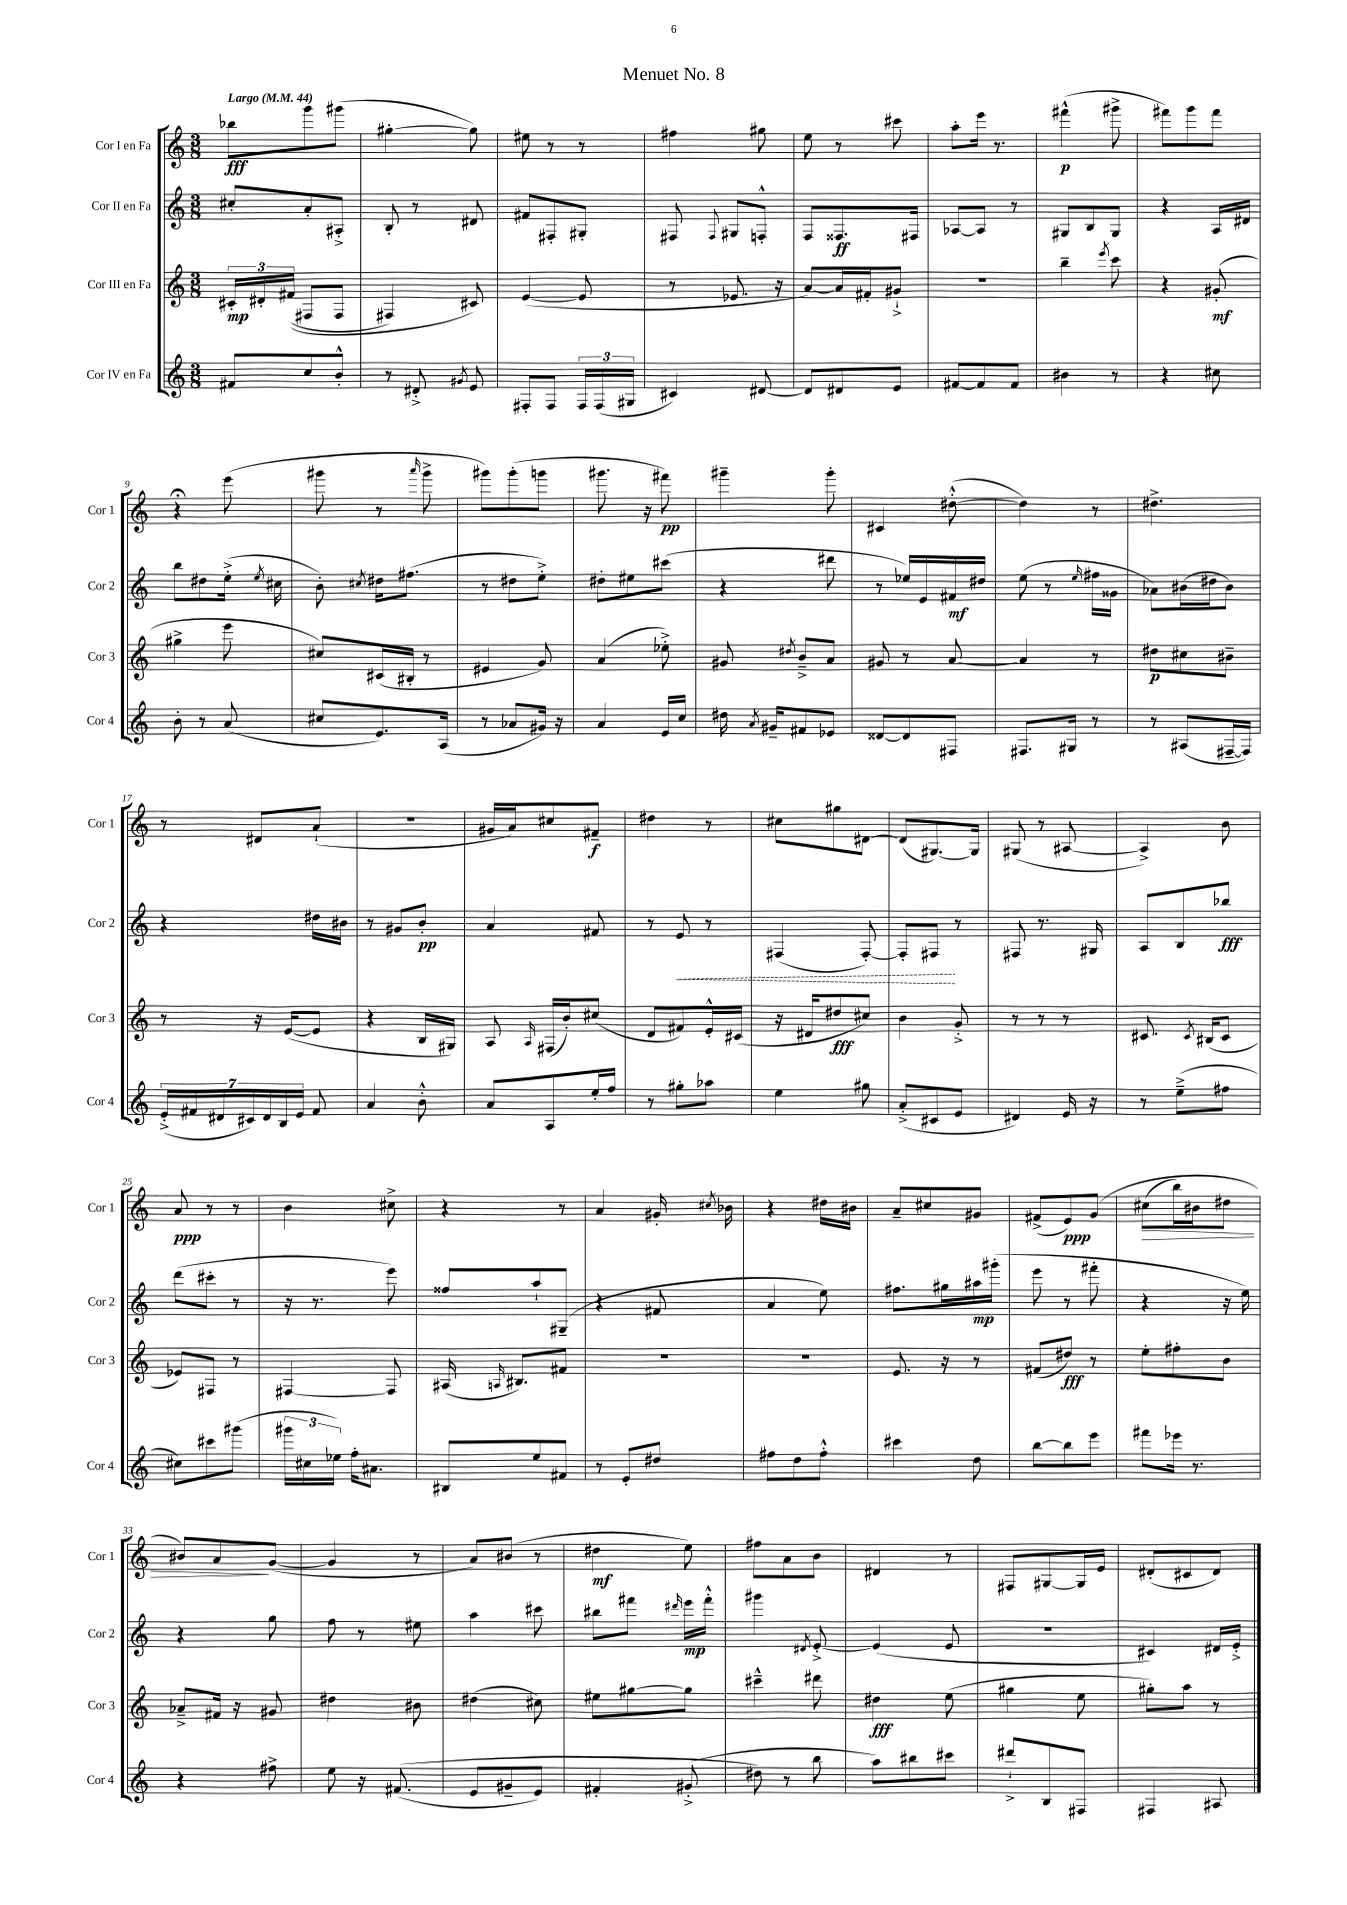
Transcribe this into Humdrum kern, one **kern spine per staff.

**kern	**kern	**dynam	**kern	**dynam	**kern	**dynam
*part4	*part3	*part3	*part2	*part2	*part1	*part1
*staff4	*staff3	*staff3	*staff2	*staff2	*staff1	*staff1
*I"Cor IV en Fa	*I"Cor III en Fa	*	*I"Cor II en Fa	*	*I"Cor I en Fa	*
*I'Cor 4	*I'Cor 3	*	*I'Cor 2	*	*I'Cor 1	*
*clefG2	*clefG2	*	*clefG2	*	*clefG2	*
*k[]	*k[]	*	*k[]	*	*k[]	*
*M3/8	*M3/8	*	*M3/8	*	*M3/8	*
*MM44	*MM44	*	*MM44	*	*MM44	*
=1	=1	=1	=1	=1	=1	=1
!	!	!	!	!	!LO:TX:a:B:t=Largo	!
8f#X/L	24c#X'/LL	mp	8cc#X'/L	.	8bb-X\L	fff
.	24d#X'/	.	.	.	.	.
.	((24f#X/JJ	.	.	.	.	.
8cc/	8F#X/L	.	8a'/	.	8ggg\	.
8b'^^/J	8F#/J	.	8A#X'^/J	.	(8ggg#X\J	.
=2	=2	=2	=2	=2	=2	=2
8r	4F#X/)	.	8B'/	.	[4gg#X'\	.
8d#X'^/	.	.	8r	.	.	.
8qg#X/	.	.	.	.	.	.
8e/	8c#X/)	.	8d#X/	.	8gg#\])	.
=3	=3	=3	=3	=3	=3	=3
8F#X'/L	([4e/	.	8f#X/L	.	8ee#X\	.
8F#/J	.	.	8F#X'/	.	8r	.
24F#/LL	8e/]	.	8G#X'/J	.	8r	.
(24F#/	.	.	.	.	.	.
24G#X/JJ	.	.	.	.	.	.
=4	=4	=4	=4	=4	=4	=4
4c#X/)	8r	.	8F#X/	.	4ff#X\	.
.	.	.	8qqF#/	.	.	.
.	8.e-X/	.	8G#X/L	.	.	.
[8d#X/	.	.	8Fn'^^/J	.	8gg#X\	.
.	16r	.	.	.	.	.
=5	=5	=5	=5	=5	=5	=5
8d#/L]	[8a/L)	.	8F/L	.	8ee\	.
8d#X/	16a/L]	.	8.F##X/	ff	8r	.
.	16f#X'/J	.	.	.	.	.
8e/J	8g#X`^/J	.	.	.	8ccc#X\	.
.	.	.	16F#X/Jk	.	.	.
=6	=6	=6	=6	=6	=6	=6
[8f#X/L	4.r	.	[8A-X/L	.	8aa'\L	.
8f#/]	.	.	8A-/J]	.	16eee\Jk	.
.	.	.	.	.	8.r	.
8f#/J	.	.	8r	.	.	.
=7	=7	=7	=7	=7	=7	=7
4b#X\	4bb~\	.	8G#X/L	.	(4fff#X^^\	p
.	.	.	8B/	.	.	.
.	8qeee/	.	.	.	.	.
8r	8ccc\	.	8G#/J	.	8ggg#X^\	.
=8	=8	=8	=8	=8	=8	=8
4r	4r	.	4r	.	8fff#X\L)	.
.	.	.	.	.	8ggg\	.
8cc#X\	(8g#X'/	mf	16A/LL	.	8fff#\J	.
.	.	.	16d#X/JJ	.	.	.
!!LO:LB:g=z
=9	=9	=9	=9	=9	=9	=9
8b'\	4gg#X^\	.	8bb\L	.	4r;<	.
8r	.	.	8dd#X\	.	.	.
(8a/	8eee\	.	(16ee'^\Jk	.	(8eee\	.
.	.	.	8qee/	.	.	.
.	.	.	16cc#X\	.	.	.
=10	=10	=10	=10	=10	=10	=10
8cc#X/L	8cc#X/L)	.	8b'\)	.	8ggg#X\	.
.	.	.	8qcc#X/	.	.	.
8.e/)	(16c#X/L	.	16dd#X\KL	.	8r	.
.	16B#X'/JJ	.	(8.ff#X\J	.	.	.
.	.	.	.	.	16qqaaa/	.
.	8r	.	.	.	8ggg#^\	.
(16A/Jk	.	.	.	.	.	.
=11	=11	=11	=11	=11	=11	=11
8r	4e#X/	.	8r	.	8ggg#X\L)	.
8a-X/L	.	.	8dd#X\L	.	(8ggg#'\	.
16g#X/Jk)	8g/)	.	8ee'^\J)	.	8gggn\J	.
16r	.	.	.	.	.	.
=12	=12	=12	=12	=12	=12	=12
4a/	(4a/	.	8dd#X'\L	.	8.ggg#X\	.
.	.	.	8ee#X\	.	.	.
.	.	.	.	.	16r	.
16e/LL	8ee-X'^\)	.	(8ccc#X\J	.	8fff#X\)	pp
16cc/JJ	.	.	.	.	.	.
=13	=13	=13	=13	=13	=13	=13
16dd#X\	8g#X/	.	4r	.	4ggg#X~\	.
8qa/	.	.	.	.	.	.
16g#X~/KL	.	.	.	.	.	.
.	8qdd#X/	.	.	.	.	.
8f#X/	8b~^/L	.	.	.	.	.
8e-X/J	8a/J	.	8ddd#X\	.	8ggg#'\	.
=14	=14	=14	=14	=14	=14	=14
[8d##X/L	8g#X/	.	8r	.	4c#X/	.
8d##/]	8r	.	16ee-X/LL)	.	.	.
.	.	.	16e/	.	.	.
8F#X/J	[8a/	.	16f#X/	mf	([8dd#X'^^\	.
.	.	.	16dd#X/JJ	.	.	.
=15	=15	=15	=15	=15	=15	=15
8.F#X/L	4a/]	.	(8ee\	.	4dd#\])	.
.	.	.	8r	.	.	.
16G#X/Jk	.	.	.	.	.	.
.	.	.	16qqee/	.	.	.
8r	8r	.	16ff#X\LL	.	8r	.
.	.	.	16g##X\JJ	.	.	.
=16	=16	=16	=16	=16	=16	=16
8r	8dd#X\L	p	8a-X\L)	.	4.dd#X^\	.
(8A#X/L	8cc#X\	.	(16b#X\L	.	.	.
.	.	.	16dd#X\J	.	.	.
[16F#X~/L	8b#X~\J	.	8b#\J)	.	.	.
16F#/JJ])	.	.	.	.	.	.
!!LO:LB:g=z
=17	=17	=17	=17	=17	=17	=17
(28e'^/LL	8r	.	4r	.	8r	.
28f#X/	.	.	.	.	.	.
28d#X/	.	.	.	.	.	.
28c#X/)	.	.	.	.	.	.
.	16r	.	.	.	8d#X/L	.
28d#/	.	.	.	.	.	.
28B/	.	.	.	.	.	.
.	([16e/KL	.	.	.	.	.
28e/JJ	.	.	.	.	.	.
8f#/	8e/J]	.	16dd#X\LL	.	(8a`/J	.
.	.	.	16b#X\JJ	.	.	.
=18	=18	=18	=18	=18	=18	=18
4a/	4r	.	8r	.	4.r	.
.	.	.	8g#X/L	.	.	.
8b'^^\	16B/LL	.	8b'/J	pp	.	.
.	16G#X/JJ)	.	.	.	.	.
=19	=19	=19	=19	=19	=19	=19
8a/L	8A/	.	4a/	.	16g#X/LL	.
.	.	.	.	.	16a/J)	.
.	16qqA/	.	.	.	.	.
8A/	(16F#X/LL	.	.	.	8cc#X/	.
.	16b'/J)	.	.	.	.	.
16ee'/L	(8cc#X/J	.	8f#X/	.	8f#X~/J	f
16ff/JJ	.	.	.	.	.	.
=20	=20	=20	=20	=20	=20	=20
8r	8d/L	.	8r	.	4dd#X\	.
!	!	!	!	!LO:HP:b	!	!
8gg#X'\L	8f#X/)	.	8e/	<	.	.
8aa-X\J	16e'^^/L	.	8r	.	8r	.
.	(16c#X/JJ	.	.	.	.	.
=21	=21	=21	=21	=21	=21	=21
4ee\	16r	.	(4F#X/	.	8cc#X\L	.
.	16d#X/KL	.	.	.	.	.
.	8dd#X/	fff	.	.	8gg#X\	.
8gg#X\	8cc#X/J)	.	[8F#'/)	.	[8d#X\J	.
=22	=22	=22	=22	=22	=22	=22
(8a'^/L	4b\	.	8F#'/L]	.	(8d#/L]	.
8c#X/	.	.	8F#X/J	.	[8.G#X/)	.
8e/J	8g'^/	.	8r	[	.	.
.	.	.	.	.	16G#/Jk]	.
=23	=23	=23	=23	=23	=23	=23
4d#X/)	8r	.	8F#X/	.	(8G#X/	.
.	8r	.	8.r	.	8r	.
16e/	8r	.	.	.	[8A#X/	.
16r	.	.	16G#X/	.	.	.
=24	=24	=24	=24	=24	=24	=24
8r	8.c#X/	.	8A/L	.	4A#^/])	.
(8ee~^\L	.	.	8B/	.	.	.
.	8qc#/	.	.	.	.	.
.	(16B#X/KL	.	.	.	.	.
8ff#X\J	8c#/J	.	8bb-X/J	fff	8b\	.
!!LO:LB:g=z
=25	=25	=25	=25	=25	=25	=25
8cc#X\L)	8e-X/L)	.	(8ddd\L	.	8a/	ppp
8ccc#X\	8F#X/J	.	8ccc#X'\J	.	8r	.
(8ggg#X\J	8r	.	8r	.	8r	.
=26	=26	=26	=26	=26	=26	=26
24ggg#X\LL	[4F#X/	.	16r	.	4b\	.
24cc#X\	.	.	.	.	.	.
.	.	.	8.r	.	.	.
24ee-X\JJ)	.	.	.	.	.	.
16ff'\KL	.	.	.	.	.	.
8.a#X\J	.	.	.	.	.	.
.	8F#/]	.	8eee\)	.	8cc#X^\	.
=27	=27	=27	=27	=27	=27	=27
8B#X/L	(16A#X/	.	8ff##X/L	.	4r	.
.	16qqAn/	.	.	.	.	.
.	8.B#X/L)	.	.	.	.	.
8ee/	.	.	8aa`/	.	.	.
8f#X/J	8f#X/J	.	(8G#X~/J	.	8r	.
=28	=28	=28	=28	=28	=28	=28
8r	4.r	.	4r	.	4a/	.
8e'/L	.	.	.	.	.	.
8dd#X/J	.	.	8f#X/	.	16g#X'/	.
.	.	.	.	.	8qcc#X/	.
.	.	.	.	.	16b-X\	.
=29	=29	=29	=29	=29	=29	=29
8ff#X\L	4.r	.	4a/	.	4r	.
8dd\	.	.	.	.	.	.
8ff#'^^\J	.	.	8ee\)	.	16dd#X\LL	.
.	.	.	.	.	16b#X\JJ	.
=30	=30	=30	=30	=30	=30	=30
4ccc#X\	8.e/	.	8.ff#X\L	.	8a~/L	.
.	.	.	.	.	8cc#X/	.
.	16r	.	16gg#X\L	.	.	.
8dd\	8r	.	16aa#X\	mp	8g#X/J	.
.	.	.	(16ggg#X'\JJ	.	.	.
=31	=31	=31	=31	=31	=31	=31
[8bb\L	(8f#X/L	.	8eee\	.	(8f#X^/L	.
8bb\]	8dd#X/J)	fff	8r	.	8e/)	ppp
8eee\J	8r	.	8fff#X'\	.	(8g/J	.
=32	=32	=32	=32	=32	=32	=32
!	!	!	!	!	!	!LO:HP:b
8fff#X\L	8ee'\L	.	4r	.	(8cc#X\L	>
16eee-X\Jk	8ff#X'\	.	.	.	16bb\L)	.
8.r	.	.	.	.	16b#X\J	.
.	8b\J	.	16r	.	8dd#X\J	.
.	.	.	16ee\)	.	.	.
!!LO:LB:g=z
=33	=33	=33	=33	=33	=33	=33
4r	8a-X~^/L	.	4r	.	8b#X/L)	.
.	16f#X/Jk	.	.	.	8a/	.
.	16r	.	.	.	.	.
8ff#X^\	8g#X/	.	8gg\	.	([8g/J	]
=34	=34	=34	=34	=34	=34	=34
8ee\	4dd#X\	.	8ff\	.	4g/]	.
16r	.	.	8r	.	.	.
((8.f#X/	.	.	.	.	.	.
.	8b#X\	.	8ee#X\	.	8r	.
=35	=35	=35	=35	=35	=35	=35
8e/L	(4dd#X\	.	4aa\	.	8a/L)	.
8g#X~/	.	.	.	.	(8b#X/J	.
8e/J)	8cc#X\)	.	8ccc#X\	.	8r	.
=36	=36	=36	=36	=36	=36	=36
4f#X'/	8ee#X\L	.	8bb#X\L	.	4dd#X\	mf
.	[8gg#X\	.	8fff#X\J	.	.	.
.	.	.	16qqddd#X/	.	.	.
(8g#X'^/	8gg#\J]	.	16eee\LL	mp	8ee\)	.
.	.	.	16fff#'^^\JJ	.	.	.
=37	=37	=37	=37	=37	=37	=37
8dd#X\)	4ccc#X~^^\	.	4ggg#X\	.	8ff#X\L	.
8r	.	.	.	.	8a\	.
.	.	.	8qd#X/	.	.	.
8bb\	8ddd#X\	.	[8e'^/	.	8b\J	.
=38	=38	=38	=38	=38	=38	=38
8aa\L)	4dd#X\	fff	(4e/]	.	4d#X/	.
8bb#X\	.	.	.	.	.	.
8ccc#X\J	(8ee\	.	8e/	.	8r	.
=39	=39	=39	=39	=39	=39	=39
8ddd#X`^/L	4gg#X\	.	4.r	.	8F#X/L	.
8B/	.	.	.	.	[8G#X/	.
8F#X/J	8ee\	.	.	.	16G#/L]	.
.	.	.	.	.	16e/JJ	.
=40	=40	=40	=40	=40	=40	=40
4F#X/	8gg#X'\L)	.	4c#X/)	.	(8d#X'/L	.
.	8aa\J	.	.	.	8c#X/	.
8A#X/	8r	.	16d#X/LL	.	8d#/J)	.
.	.	.	16e'^/JJ	.	.	.
==	==	==	==	==	==	==
*-	*-	*-	*-	*-	*-	*-
